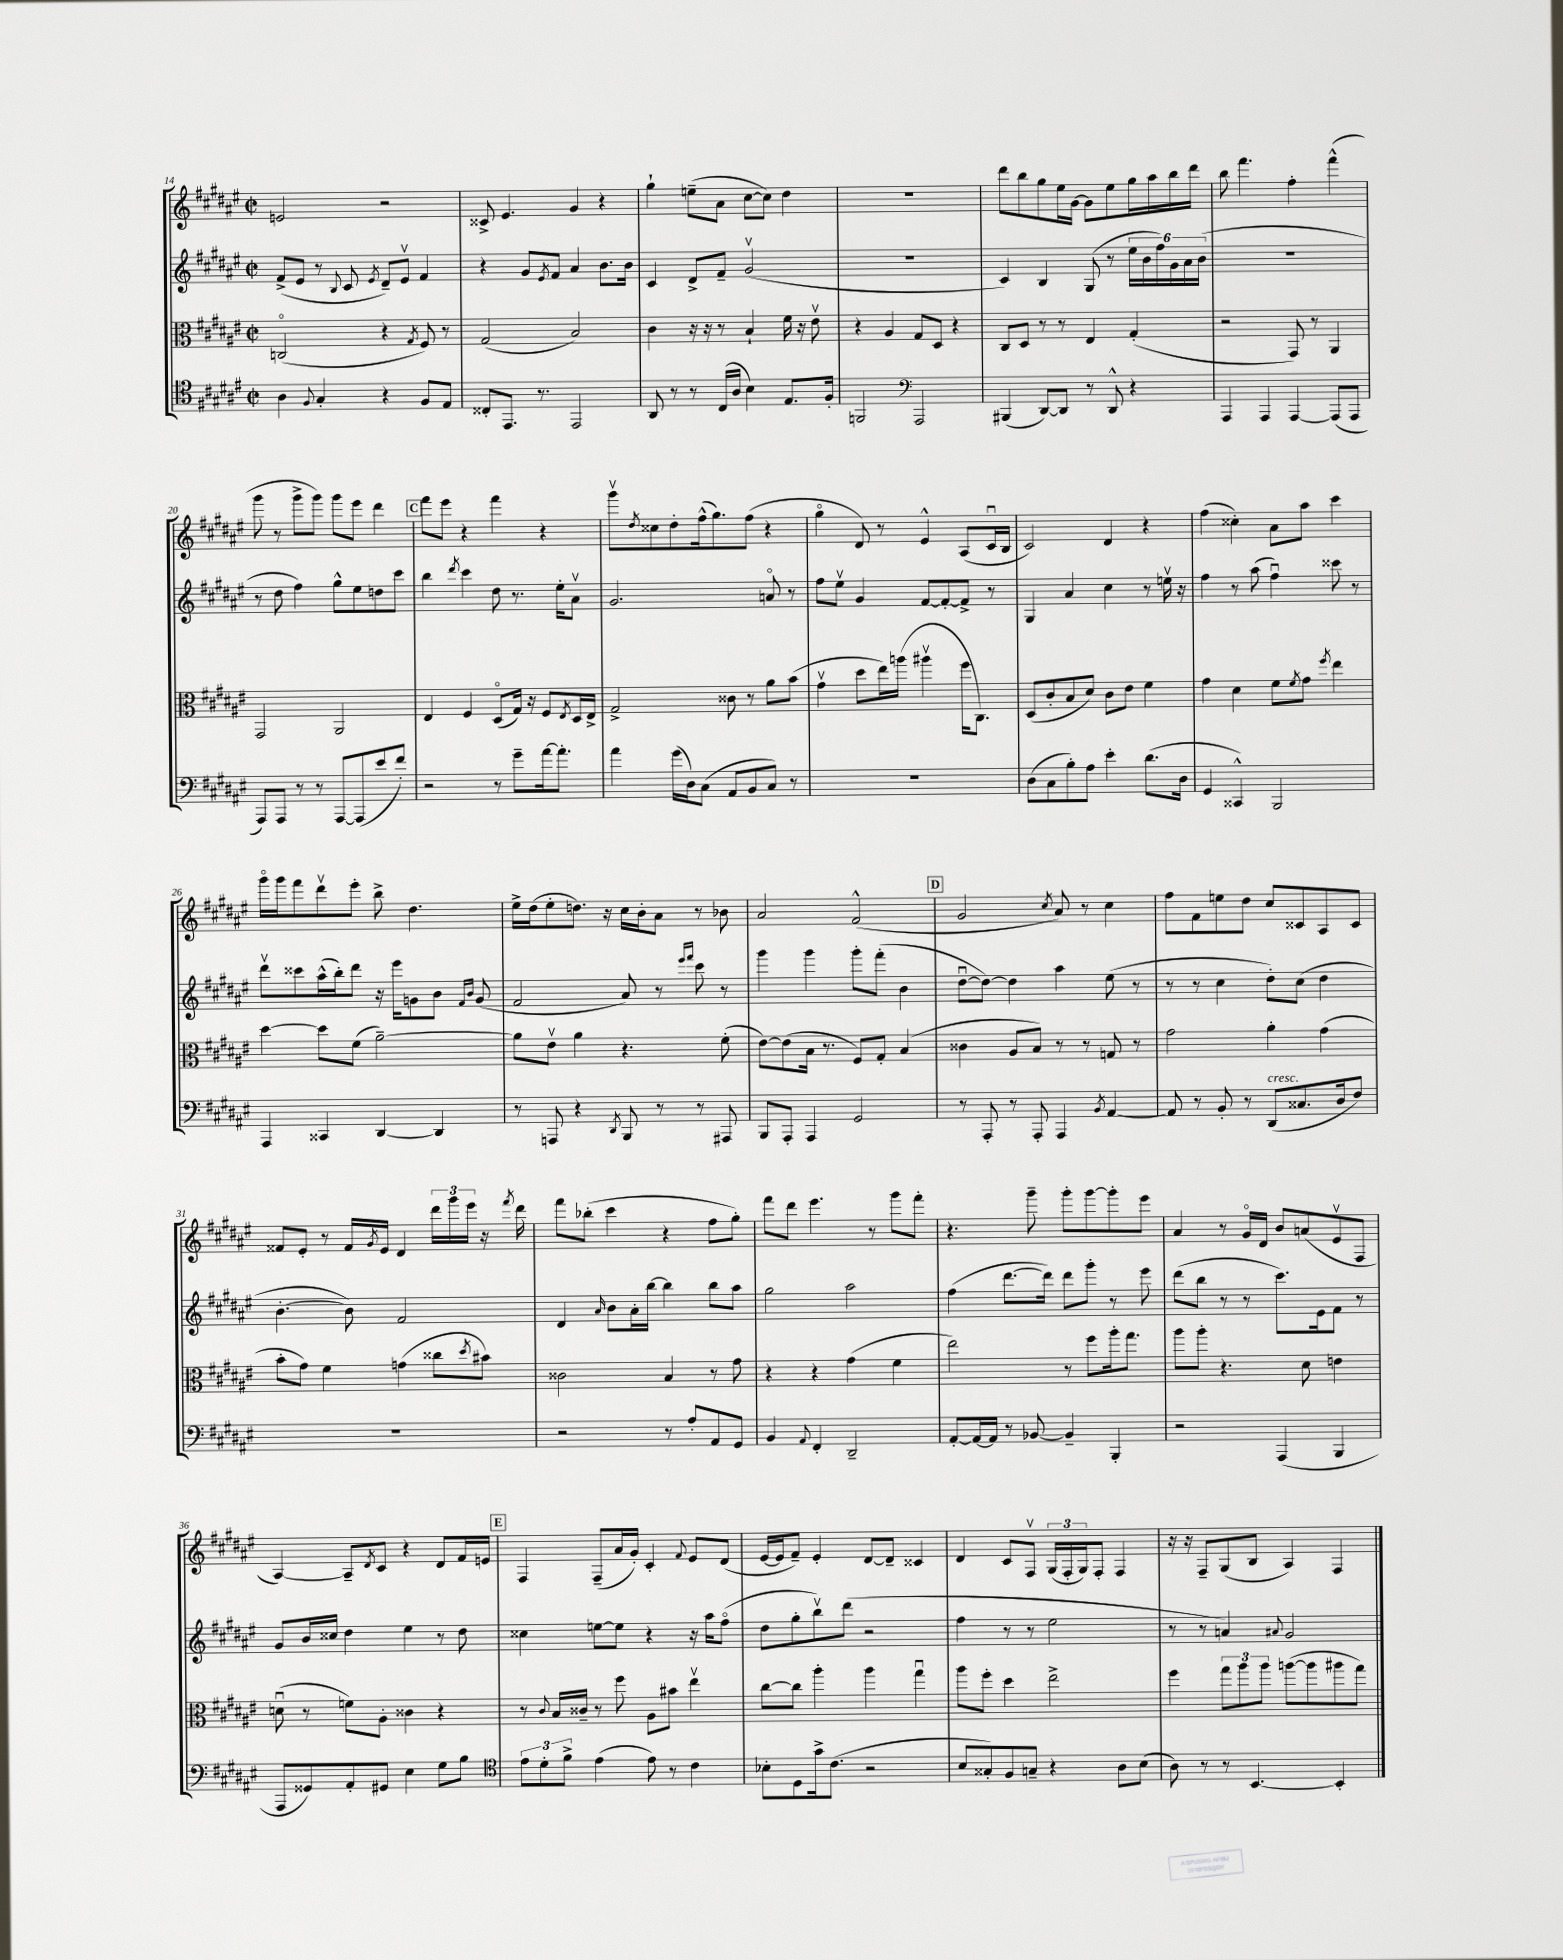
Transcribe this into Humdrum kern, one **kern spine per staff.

**kern	**kern	**kern	**kern
*part4	*part3	*part2	*part1
*staff4	*staff3	*staff2	*staff1
*clefC4	*clefC3	*clefG2	*clefG2
*k[f#c#g#d#a#e#]	*k[f#c#g#d#a#e#]	*k[f#c#g#d#a#e#]	*k[f#c#g#d#a#e#]
*M2/2	*M2/2	*M2/2	*M2/2
*met(c|)	*met(c|)	*met(c|)	*met(c|)
=14	=14	=14	=14
4A#\	(2Cn/	(8f#^/L	2en/
.	.	8e#/J	.
8qqF#/	.	.	.
4G#'/	.	8r	.
.	.	8qqB/	.
.	.	8c#/	.
.	.	8qe#/	.
4r	4r	8d#~/L)	2r
.	.	8e#v/J	.
.	8qG#/	.	.
8F#/L	8F#/)	4f#/	.
8E#/J	8r	.	.
=15	=15	=15	=15
8C##X'/L	(2G#/	4r	8c##X^/
8.EE#/J	.	.	4.e#/
.	.	8g#/L	.
8.r	.	.	.
.	.	8qe#/	.
.	.	8f#/J	.
2EE#/	2B/)	4a#/	4g#/
.	.	8.b\L	4r
.	.	16b\Jk	.
=16	=16	=16	=16
8AA#/	4c#\	4c#/	4gg#`\
8r	.	.	.
8r	16r	8d#^/L	(8een~\L
.	16r	.	.
(16C#/LL	8r	8f#~/J	8a#\J
16A#/JJ	.	.	.
4B\)	4B`/	(2g#v/	[8cc#\L
.	.	.	8cc#\J])
8.E#/L	16f#\	.	4dd#\
.	16r	.	.
.	8e#v\	.	.
16F#'/Jk	.	.	.
=17	=17	=17	=17
2FFn/	4r	1r	1r
.	4A#/	.	.
*clefF4	*	*	*
2AAA#/	8G#/L	.	.
.	8D#/J	.	.
.	4r	.	.
=18	=18	=18	=18
(4BBB#X/	8C#/L	4c#/)	8ddd#\L
.	8D#/J	.	8bb\
[8DD#/L)	8r	4B/	8gg#\
8DD#/J]	8r	.	16ee#\L
.	.	.	[16g#\JJ
8r	4E#/	(8G#/	8g#\L]
8DD#^^/	.	8r	8ee#\
4r	(4G#'/	24ee#\LL	16gg#\L
.	.	24b\	.
.	.	.	16aa#\
.	.	24ff#\)	.
.	.	24g#\	16bb\
.	.	24a#\	.
.	.	.	16ddd#\JJ
.	.	(24b\JJ	.
=19	=19	=19	=19
4AAA#/	2r	1r	8bb\
.	.	.	4.fff#\
4AAA#/	.	.	.
[4AAA#/	8GG#/)	.	4ff#'\
.	8r	.	.
(8AAA#/L]	4AA#/	.	(4fff#^^\
8AAA#/J	.	.	.
!!LO:LB:g=z
=20	=20	=20	=20
8AAA#/L)	2GG#/	8r	8ggg#\
8AAA#/J	.	8dd#\	8r
8r	.	4ff#\)	8ggg#^\L
8r	.	.	8ggg#\J)
[8AAA#/L	2AA#/	8gg#^^\L	8ggg#\L
(8AAA#/]	.	8ee#\	8eee#\J
8e#/	.	8ddn\	4ddd#\
8f#'/J)	.	8ccc#\J	.
!!LO:REH:place=s1:t=C
=21	=21	=21	=21
2r	4E#/	4bb\	8fff#\L
.	.	.	8eee#\J
.	.	8qddd#/	.
.	4F#/	4ccc#\	4r
8r	(8D#/L	8dd#\	4fff#\
8g#~\L	16G#/Jk)	8.r	.
.	16r	.	.
[16a#\k	8F#/L	.	4r
8.a#'\J]	.	16ee#'\KL	.
.	8qE#/	.	.
.	16D#/L	8a#v\J	.
.	16E#^/JJ	.	.
=22	=22	=22	=22
4a#\	2G#^/	2.g#/	8ggg#v\L
.	.	.	8qdd#/
.	.	.	8cc##X\
(16g#\LL	.	.	8dd#'\
16D#\J)	.	.	.
(8C#\J	.	.	(16ff#^^\k
.	.	.	8.gg#\)
8AA#/L	8c##X\	.	.
8BB/	8r	.	(8ff#\J
8C#/J)	8a#\L	8an/	4r
8r	(8b\J	8r	.
=23	=23	=23	=23
1r	4g#v\	8ff#\L	4gg#\
.	.	8ee#v\J	.
.	8dd#\L	4g#/	8d#/)
.	16ee#\L)	.	8r
.	(16aan\JJ	.	.
.	4aa#Xv\	[8f#/L	4e#^^/
.	.	8f#'/_	.
.	16ff#\KL	8f#^/J]	(8A#/L
.	8.C#\J)	.	.
.	.	8r	16c#u/L
.	.	.	16B/JJ
=24	=24	=24	=24
(8D#\L	(8D#/L	4G#/	2c#/)
8C#\	8c#'/	.	.
8B'\)	8B/	4a#/	.
8A#\J	8d#/J)	.	.
4e#'\	8c#\L	4cc#\	4d#/
.	8e#\J	.	.
(8.d#\L	4f#\	8r	4r
.	.	16eenv\	.
16D#\Jk	.	16r	.
=25	=25	=25	=25
4GG#/	4g#\	4ff#\	(4ff#\
4CC##X^^/)	4d#\	8r	4cc##X'\)
.	.	(8aa#\	.
2BBB/	8f#\L	4ff#u\)	8a#\L
.	8qf#/	.	.
.	8g#\J	.	8aa#\J
.	8qff#/	.	.
.	4ee#\	8ccc##X\	4ccc#\
.	.	8r	.
!!LO:LB:g=z
=26	=26	=26	=26
4AAA#/	[4dd#\	8ddd#v\L	16ggg#\LL
.	.	.	16ggg#\J
.	.	8ccc##X\	8fff#\
4CC##X/	8dd#\L]	(16aa#^^\L	8ddd#v\
.	.	16bb'\J)	.
.	(8f#\J	8ddd#\J	8eee#'\J
[4DD#/	[2a#~\)	16r	8bb^\
.	.	16eee#\KL	.
.	.	8gn\	4.dd#\
4DD#/]	.	8b\J	.
.	.	16qqf#/LL	.
.	.	16qqb/JJ	.
.	.	(8g/	.
=27	=27	=27	=27
8r	8a#\L]	2f#/	16ee#^\LL
.	.	.	(16dd#\J
8AAAn/	8e#v\J	.	8ee#'\
4r	4a#\	.	8.ddn\J)
.	.	.	16r
8qDD#/	.	.	.
8BBB/	4.r	8a#/)	16cc#\LL
.	.	.	16b'\J
8r	.	8r	8a#\J
.	.	16qqeee#/LL	.
.	.	16qqfff#/JJ	.
8r	.	8ccc#\	8r
8AAA#X/	(8f#'\	8r	8b-X\
=28	=28	=28	=28
8BBB/L	[8e#\L)	4ggg#\	2a#/
8AAA#'/J	(8e#\]	.	.
4AAA#/	16B\Jk	4ggg#\	.
.	8.r	.	.
2GG#/	8F#/L)	8ggg#'\L	(2f#^^/
.	8G#'/J	(8fff#'\J	.
.	(4B/	4b\	.
!!LO:REH:place=s1:t=D
=29	=29	=29	=29
8r	4c##X\	[8dd#u\L	2g#/
8AAA#'/	.	8dd#\J_)	.
8r	8A#/L	4dd#\]	.
8AAA#'/	8B/J)	.	.
.	.	.	8qcc#/
4AAA#/	8r	4aa#\	8a#/)
.	8r	.	8r
8qBB/	.	.	.
[4AA#/	8Gn/	(8ee#\	4cc#\
.	8r	8r	.
=30	=30	=30	=30
8AA#/]	2g#\	8r	8ff#\L
8r	.	8r	8f#\
8BB'/	.	4cc#\	8een\
8r	.	.	8dd#\J
!LO:TX:a:i:t=cresc.	!	!	!
(8DD#/L	4a#'\	8dd#'\L)	8cc#/L
8.C##X/	.	(8cc#\J	8c##X/
.	(4g#\	4dd#\	8A#/
16D#/k	.	.	.
8F#/J)	.	.	8c##/J
!!LO:LB:g=z
=31	=31	=31	=31
1r	8b'\L	[4.b'\	8f##X/L
.	8g#\J)	.	8e#'/J
.	4f#\	.	8r
.	.	8b\])	16f##/LL
.	.	.	8qg#/
.	.	.	16e#/JJ
.	(4gn\	2f#/	4d#/
.	8cc##X\L	.	24ddd#\LL
.	.	.	24ggg#\
.	.	.	24eee#\JJ
.	8qdd#/	.	.
.	8b#X\J)	.	16r
.	.	.	8qfff#/
.	.	.	16ddd#\
=32	=32	=32	=32
2r	2c##X\	4d#/	8fff#\L
.	.	.	(8bb-X'\J
.	.	16qqa#/	.
.	.	8b\L	4ccc#\
.	.	16a#'\L	.
.	.	[16bb\JJ	.
8r	4B/	4bb\]	4r
8A#'/L	.	.	.
8AA#/	8r	8bb\L	8ff#\L
8GG#/J	8g#\	8aa#\J	8gg#'\J)
=33	=33	=33	=33
4BB/	4r	2gg#\	8fff#\L
.	.	.	8ddd#\J
8qqAA#/	.	.	.
4FF#'/	4r	.	4.eee#\
2DD#~/	(4g#\	2aa#\	.
.	.	.	8r
.	4f#\	.	8ggg#\L
.	.	.	8fff#'\J
=34	=34	=34	=34
[8AA#'/L	2ee#\)	(4ff#\	4.r
16AA#/L_	.	.	.
16AA#/JJ]	.	.	.
8r	.	[8.ddd#\L	.
[8BB-X/	.	.	8ggg#~\
.	.	16ddd#\Jk])	.
4BB-~/]	8r	8ddd#\L	8ggg#'\L
.	8ff#\L	8ggg#'\J	[8ggg#\
4BBB'/	16aa#'\k	8r	8ggg#'\]
.	8.gg#\J	.	.
.	.	8eee#\	8eee#\J
=35	=35	=35	=35
2r	8aa#\L	(8ddd#\L	4a#/
.	8aa#'\J	8bb\J	.
.	4.r	8r	8r
.	.	8r	16g#/LL
.	.	.	16d#/JJ
(4AAA#/	.	8.ccc#\L)	8b/L
.	8d#\	.	(8an/
.	.	16e#\k	.
4BBB/	4en\	8f#\J	8e#v/
.	.	8r	8F#/J
!!LO:LB:g=z
=36	=36	=36	=36
8AAA#/L	(8dnu\	8g#/L	[4A#/)
8GG##X/)	8r	16b/L	.
.	.	16cc##X/JJ	.
8AA#'/	8fn\L)	4dd#\	8A#~/L]
.	.	.	8qd#/
8GG#X/J	8A#'\J	.	8c#/J
4E#\	4c##X\	4ee#\	4r
8G#\L	4r	8r	8d#/L
8B\J	.	8dd#\	16f#/L
.	.	.	16en/JJ
!!LO:REH:place=s1:t=E
=37	=37	=37	=37
*clefC4	*	*	*
12e#\L	8r	4cc##X\	4F#/
12d#'\	.	.	.
.	8qqc#/	.	.
.	16B/LL	.	.
12f#^\J	.	.	.
.	16c##X~/JJ	.	.
(4e#\	8r	[8een\L	(8F#~/L
.	8ff#\	8ee\J]	16a#/L
.	.	.	16g#'/JJ)
8e#\)	8A#\L	4r	4c#'/
8r	8b#X\J	.	.
.	.	.	8qqf#/
4c#\	4ee#v\	16r	8e#/L
.	.	16aa#\KL	.
.	.	(8ff#\J	(8d#/J
=38	=38	=38	=38
8B-X'\L	[8cc#\L	8dd#\L	[16e#/LL
.	.	.	16e#/J]
8D#\	8cc#\J]	8gg#'\	8f#~/J)
16g#^\k	4aa#'\	8bbv\)	4e#'/
(8.c#\J	.	.	.
.	.	(8ddd#\J	.
2r	4aa#\	2r	[8d#/L
.	.	.	8d#~/J]
.	4gg#u\	.	4c##X/
=39	=39	=39	=39
8B/L	8aa#\L	4ff#\	4d#/
8G##X'/)	8ff#'\J	.	.
8F#/	4dd#\	8r	8c#/L
8Gn~/J	.	8r	8F#v/J
4r	2ee#^\	2ee#\	(24G#/LL
.	.	.	24F#'/
.	.	.	24G#/J)
.	.	.	8F#'/J
8A#\L	.	.	4F#/
(8B\J	.	.	.
=40	=40	=40	=40
8A#\)	4ff#\	8r	16r
.	.	.	16r
8r	.	8r	8F#~/L
8r	12gg#\L	4an/)	(8G#/
.	12aa#\	.	.
[4.BB/	.	.	8B/J
.	12aa#\J	.	.
.	.	8qqa#X/	.
.	([8aan\L	2g#/	4A#/)
.	8aa\]	.	.
4BB'/]	8aa#X\	.	4F#/
.	8gg#\J)	.	.
==	==	==	==
*-	*-	*-	*-
